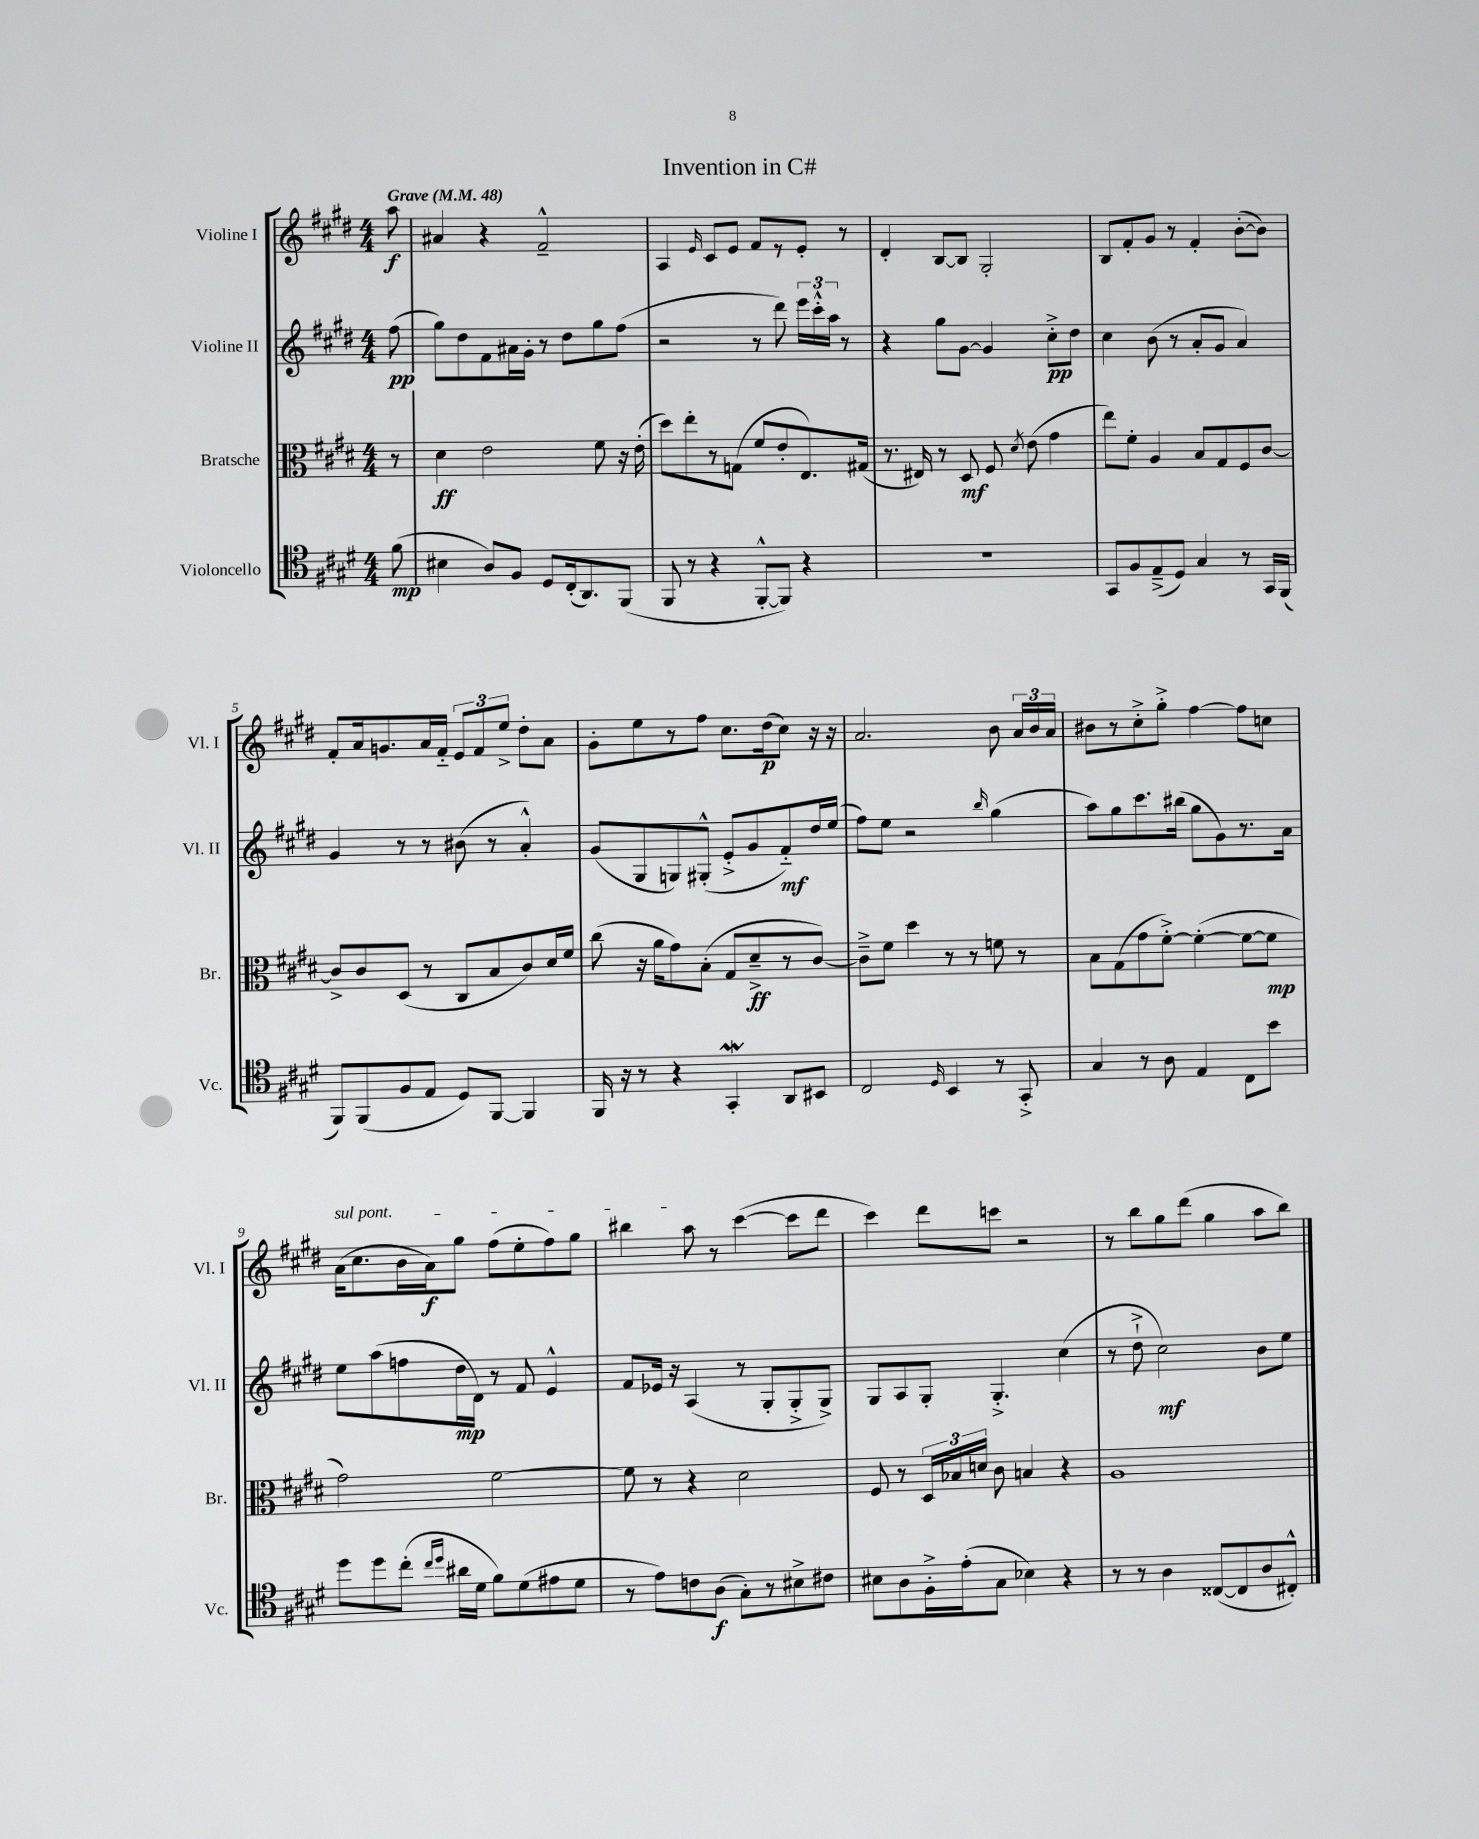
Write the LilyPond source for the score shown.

\header { title = "Invention in C#" }
<<
\new StaffGroup <<
\new Staff = "s0" \with { instrumentName = "Violine I" shortInstrumentName = "Vl. I" } {
    \clef treble \key e \major \numericTimeSignature \time 4/4 \partial 8 \tempo "Grave" 4 = 48
    \autoBeamOff a''8\f |
    ais'4 r4 fis'2---^ |
    a4 \grace { e'16 } cis'8[ e'8] fis'8[ r8 e'8]-. r8 |
    dis'4-. b8[~ b8] gis2-. |
    b8[ fis'8-. gis'8] r8 fis'4-. b'8[~-.( b'8]) |
    fis'8[-. a'16 g'8. a'16 fis'16]-_ \tuplet 3/2 { e'8[ fis'8 e''8]-> } dis''8[-. a'8] |
    gis'8[-. e''8 r8 fis''8] cis''8.[ dis''16\p( cis''8]) r16 r16 |
    a'2. b'8 \tuplet 3/2 { a'16[ b'16 a'16] } |
    bis'8[ r8 cis''8-.-> gis''8]-.-> fis''4~ fis''8[ c''8] |
    \once \override TextSpanner.bound-details.left.text = \markup { \italic "sul pont." } a'16[\startTextSpan( cis''8. b'16 a'16\f) gis''8] fis''8[( e''8-. fis''8) gis''8] |
    bis''4 a''8\stopTextSpan r8 cis'''4~( cis'''8[ dis'''8] |
    cis'''4) dis'''8[ c'''8] r2 |
    r8 b''8[ gis''8 dis'''8]( gis''4 a''8[ b''8]) \bar "|." |
}
\new Staff = "s1" \with { instrumentName = "Violine II" shortInstrumentName = "Vl. II" } {
    \clef treble \key e \major \numericTimeSignature \time 4/4 \partial 8
    \autoBeamOff fis''8\pp( |
    gis''8[) dis''8 fis'8 ais'16 gis'16]-. r8 dis''8[ gis''8 fis''8]( |
    r2 r8 dis'''8) \tuplet 3/2 { e'''16[ cis'''16-.-^ a''16] } r8 |
    r4 gis''8[ gis'8]~ gis'4 cis''8[-.->\pp dis''8] |
    cis''4 b'8( r8 a'8[-. gis'8] a'4) |
    gis'4 r8 r8 bis'8( r8 a'4-.-^) |
    gis'8[( gis8 g8) gis8]-.-^( e'8[-.-> gis'8 fis'8-_\mf) dis''16 e''16]( |
    fis''8[) e''8] r2 \grace { b''16 } gis''4( |
    a''8[) gis''8 cis'''8. bis''16]( gis''8[ gis'8) r8. a'16] |
    e''8[ a''8( f''8 dis''16\mp dis'16]) r8 fis'8 e'4-^ |
    fis'8[ ees'16] r16 a4( r8 gis8[-. gis8-.-> gis8]->) |
    gis8[ a8 gis8]-. gis4.-.-> cis''4( |
    r8 dis''8-!-> cis''2\mf) b'8[ e''8] \bar "|." |
}
\new Staff = "s2" \with { instrumentName = "Bratsche" shortInstrumentName = "Br." } {
    \clef alto \key e \major \numericTimeSignature \time 4/4 \partial 8
    \autoBeamOff r8 |
    dis'4\ff e'2 fis'8 r16 e'16-.( |
    dis''8[) e''8-. r8 g8]( fis'8[ e'8-. e8.) gis16]( |
    r8. eis16) r8 dis8\mf fis8 \acciaccatura { dis'8 } e'8( gis'4 |
    e''8[) fis'8]-. a4 b8[ gis8 fis8 cis'8]~ |
    cis'8[-> cis'8 dis8]( r8 cis8[ b8 cis'8) dis'16 fis'16] |
    cis''8( r16 a'16[ gis'8) b8]-.( gis8[ dis'8--->\ff r8 cis'8]~) |
    cis'8[---> fis'8] dis''4 r8 r8 f'8 r8 |
    b8[ gis8( gis'8 fis'8]~-.->) fis'4~-.( fis'8[~ fis'8]\mp |
    gis'2) fis'2~ |
    fis'8 r8 r4 dis'2 |
    fis8 r8 \tuplet 3/2 { dis16[ bes16 d'16] } cis'8 b4 r4 |
    a1 \bar "|." |
}
\new Staff = "s3" \with { instrumentName = "Violoncello" shortInstrumentName = "Vc." } {
    \clef tenor \key e \major \numericTimeSignature \time 4/4 \partial 8
    \autoBeamOff fis'8\mp( |
    bis4 a8[) fis8] dis8[ cis16-.( a,8.) fis,8]( |
    fis,8 r8 r4 fis,8[~-.-^ fis,8]) r4 |
    R1 |
    gis,8[ fis8 e8--->( dis8]) gis4 r8 gis,16[ fis,16]( |
    fis,8[) fis,8( fis8 e8] dis8[) fis,8]~ fis,4 |
    fis,16 r16 r8 r4 gis,4-.\mordent a,8[ bis,8] |
    cis2 \grace { dis16 } b,4 r8 gis,8-.-> |
    gis4 r8 a8 e4 cis8[ b'8] |
    dis''8[ dis''8 cis''8]-.( \grace { cis''16[ dis''16] } ais'16[ dis'16] fis'8[) dis'8( eis'8 dis'8] |
    r8 e'8[) c'8 a8]\f( gis8[-.) r8 bis8-> cis'8] |
    bis8[ a8 fis16-.-> e'16-.( gis8] bes4) r4 |
    r8 r8 a4 cisis8[~( cisis8 a8 cis8]-.-^) \bar "|." |
}
>>
>>
